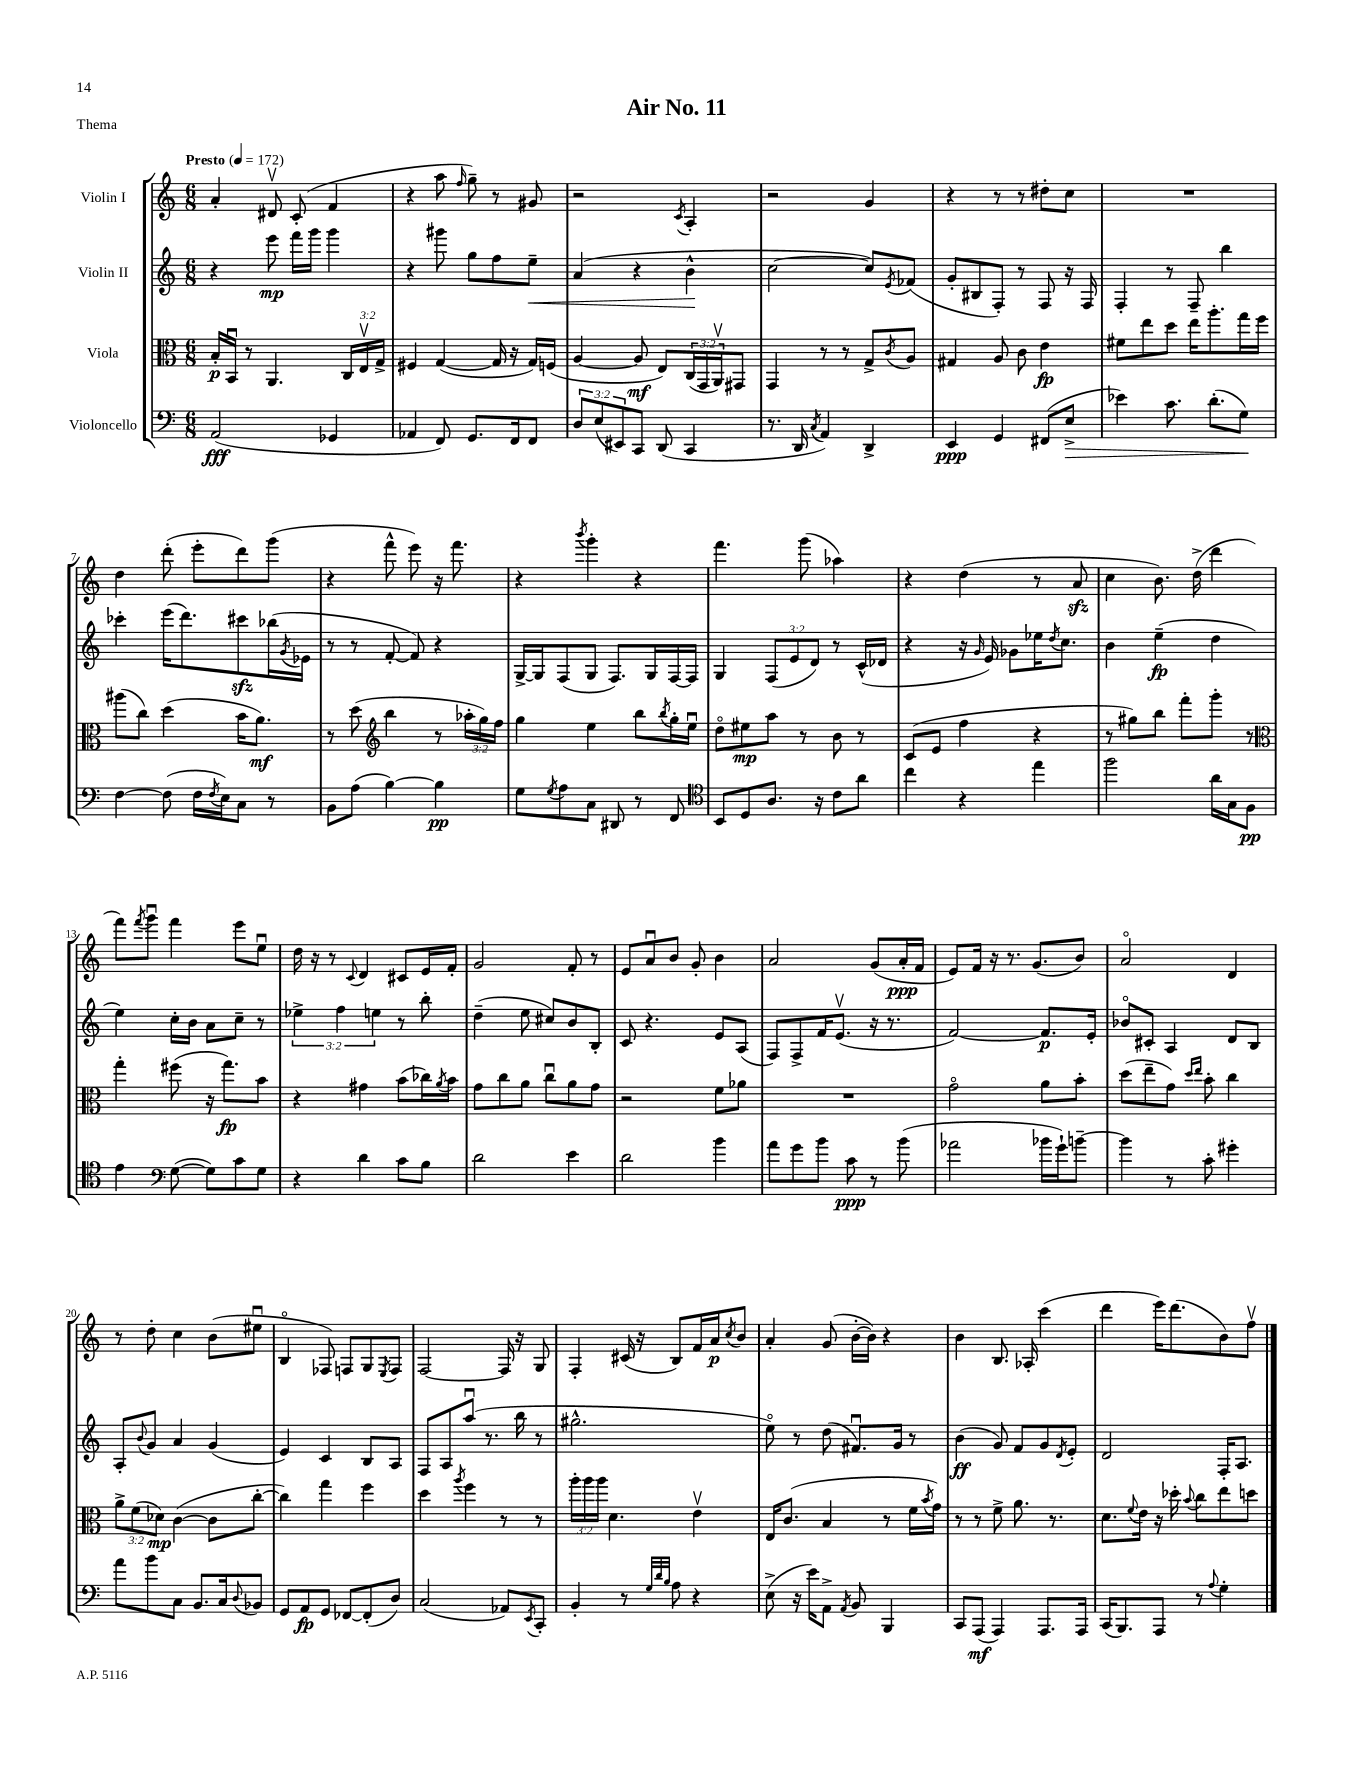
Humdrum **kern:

**kern	**dynam	**kern	**dynam	**kern	**dynam	**kern	**dynam
*part4	*part4	*part3	*part3	*part2	*part2	*part1	*part1
*staff4	*staff4	*staff3	*staff3	*staff2	*staff2	*staff1	*staff1
*I"Violoncello	*	*I"Viola	*	*I"Violin II	*	*I"Violin I	*
*clefF4	*	*clefC3	*	*clefG2	*	*clefG2	*
*k[]	*	*k[]	*	*k[]	*	*k[]	*
*M6/8	*	*M6/8	*	*M6/8	*	*M6/8	*
*MM172	*	*MM172	*	*MM172	*	*MM172	*
=1	=1	=1	=1	=1	=1	=1	=1
!	!	!	!	!	!	!LO:TX:a:B:t=Presto	!
(2AA/	fff	16B'/LL	p	4r	.	4a'/	.
.	.	16BBu/JJ	.	.	.	.	.
.	.	8r	.	.	.	.	.
.	.	4.AA/	.	8eee\	mp	8d#Xv/	.
.	.	.	.	16fff\LL	.	(8c'/	.
.	.	.	.	16ggg\JJ	.	.	.
4GG-X/	.	.	.	4ggg\	.	4f/	.
.	.	24C/LL	.	.	.	.	.
.	.	24Ev/	.	.	.	.	.
.	.	24G^/JJ	.	.	.	.	.
=2	=2	=2	=2	=2	=2	=2	=2
4AA-X/	.	4F#X/	.	4r	.	4r	.
8FF/)	.	([4G/	.	8ggg#X\	.	8aa\	.
.	.	.	.	.	.	16qqff/	.
8.GG/L	.	.	.	8gg\L	.	8gg~\)	.
.	.	16G/]	.	8ff\	.	8r	.
16FF/k	.	16r	.	.	.	.	.
!	!	!	!	!	!LO:HP:b	!	!
8FF/J	.	16G/LL)	.	8ee~\J	<	8g#X/	.
.	.	(16Fn/JJ	.	.	.	.	.
=3	=3	=3	=3	=3	=3	=3	=3
12D/L	.	[4A/	.	(4a/	.	2r	.
(12E/	.	.	.	.	.	.	.
12EE#X/)	.	.	.	.	.	.	.
8CC/J	.	8A/]	mf	4r	.	.	.
(8DD/	.	8E/L)	.	.	.	.	.
.	.	.	.	.	.	8qc/	.
4CC/	.	(24C/L	.	4b^^\	.	4A'/	.
.	.	24GG/	.	.	.	.	.
.	.	24AAv/J)	.	.	.	.	.
.	.	8GG#X/J	.	.	.	.	.
.	.	.	.	.	[	.	.
=4	=4	=4	=4	=4	=4	=4	=4
8.r	.	4GG/	.	[2cc\	.	2r	.
16DD/	.	.	.	.	.	.	.
8qC/	.	.	.	.	.	.	.
4AA/)	.	8r	.	.	.	.	.
.	.	8r	.	.	.	.	.
4DD^/	.	8G^/L	.	8cc/L])	.	4g/	.
.	.	8qc/	.	8qe/	.	.	.
.	.	8A/J	.	(8f-X/J	.	.	.
=5	=5	=5	=5	=5	=5	=5	=5
4EE/	ppp	4G#X/	.	8g'/L	.	4r	.
.	.	.	.	8B#X/	.	.	.
4GG/	.	8A/	.	8F'/J)	.	8r	.
.	.	8c\	.	8r	.	8r	.
(8FF#X/L	.	4e\	fp	8F/	.	8dd#X'\L	.
!	!LO:HP:b	!	!	!	!	!	!
8E^/J	>	.	.	16r	.	8cc\J	.
.	.	.	.	16F/	.	.	.
=6	=6	=6	=6	=6	=6	=6	=6
4e-X\)	.	8f#X\L	.	4F'/	.	2.r	.
.	.	8ee\	.	.	.	.	.
8.c\	.	8dd\J	.	8r	.	.	.
.	.	16ee\KL	.	8F~/	.	.	.
(8.d'\L	.	8.aa'\	.	.	.	.	.
.	.	.	.	4bb\	.	.	.
8G\J)	.	16gg\L	.	.	.	.	.
.	.	16ff\JJ	.	.	.	.	.
.	]	.	.	.	.	.	.
!!LO:LB:g=z
=7	=7	=7	=7	=7	=7	=7	=7
[4F\	.	(8aa#X\L	.	4ccc-X'\	.	4dd\	.
.	.	8cc\J)	.	.	.	.	.
(8F\]	.	(4dd\	.	(16eee\KL	.	(8ddd'\	.
.	.	.	.	8.ddd\)	.	.	.
16F\LL	.	.	.	.	.	8eee'\L	.
8qF/	.	.	.	.	.	.	.
16E\J)	.	.	.	.	.	.	.
8C\J	.	16b\KL	.	8ccc#Xzz\	.	8ddd\)	.
.	.	8.a\J)	mf	.	.	.	.
8r	.	.	.	(16bb-X\L	.	(8ggg\J	.
.	.	.	.	8qg/	.	.	.
.	.	.	.	16e-X\JJ	.	.	.
=8	=8	=8	=8	=8	=8	=8	=8
8BB\L	.	8r	.	8r	.	4r	.
(8A\J	.	(8dd\	.	8r	.	.	.
*	*	*clefG2	*	*	*	*	*
[4B\)	.	4bb\	.	[8f'/	.	8fff^^\	.
.	.	.	.	8f/])	.	8eee\)	.
4B\]	pp	8r	.	4r	.	16r	.
.	.	.	.	.	.	8.fff\	.
.	.	24aa-X'\LL	.	.	.	.	.
.	.	24gg\)	.	.	.	.	.
.	.	24ff\JJ	.	.	.	.	.
=9	=9	=9	=9	=9	=9	=9	=9
8G\L	.	4gg\	.	[16G^/LL	.	4r	.
.	.	.	.	16G/J]	.	.	.
8qG/	.	.	.	.	.	.	.
8A\	.	.	.	(8F/	.	.	.
.	.	.	.	.	.	8qbbb/	.
8C\J	.	4ee\	.	8G/J	.	4ggg'\	.
8DD#X/	.	.	.	8.F/L)	.	.	.
8r	.	8bb\L	.	.	.	4r	.
.	.	.	.	16G/L	.	.	.
.	.	8qbb/	.	.	.	.	.
8FF/	.	16gg'\L	.	[16F/	.	.	.
.	.	16eeu\JJ	.	16F/JJ]	.	.	.
=10	=10	=10	=10	=10	=10	=10	=10
*clefC4	*	*	*	*	*	*	*
8BB/L	.	8dd\L	.	4G/	.	4.fff\	.
8D/	.	8ee#X\	mp	.	.	.	.
8.A/J	.	8aa\J	.	(12F/L	.	.	.
.	.	.	.	12e/	.	.	.
.	.	8r	.	.	.	(8ggg\	.
.	.	.	.	12d/J)	.	.	.
16r	.	.	.	.	.	.	.
8c\L	.	8b\	.	8r	.	4aa-X\)	.
8a\J	.	8r	.	(16c^^/LL	.	.	.
.	.	.	.	16d-X/JJ	.	.	.
=11	=11	=11	=11	=11	=11	=11	=11
4cc\	.	(8c/L	.	4r	.	4r	.
.	.	8e/J	.	.	.	.	.
4r	.	4ff\	.	16r	.	(4dd\	.
.	.	.	.	16qqg/	.	.	.
.	.	.	.	16e/)	.	.	.
.	.	.	.	8g-X\L	.	.	.
4ee\	.	4r	.	16ee-X\K	.	8r	.
.	.	.	.	8qdd/	.	.	.
.	.	.	.	8.cc\J	.	.	.
.	.	.	.	.	.	8azz/	.
=12	=12	=12	=12	=12	=12	=12	=12
2ff\	.	8r	.	4b\	.	4cc\	.
.	.	8gg#X\L)	.	.	.	.	.
.	.	8bb\J	.	(4ee~\	fp	8.b\)	.
.	.	8fff'\L	.	.	.	.	.
.	.	.	.	.	.	(16dd^\	.
16a\LL	.	8ggg'\J	.	4dd\	.	4ddd\	.
16G\J	.	.	.	.	.	.	.
8F\J	pp	8r	.	.	.	.	.
!!LO:LB:g=z
=13	=13	=13	=13	=13	=13	=13	=13
*	*	*clefC3	*	*	*	*	*
4e\	.	4gg'\	.	4ee\)	.	8fff\L)	.
.	.	.	.	.	.	8qfff/	.
.	.	.	.	.	.	8gggu\J	.
*clefF4	*	*	*	*	*	*	*
([8G\	.	(8ff#X\	.	16cc'\LL	.	4fff\	.
.	.	.	.	16b\JJ	.	.	.
8G\L])	.	16r	.	8a\L	.	.	.
.	.	8.gg\L)	fp	.	.	.	.
8c\	.	.	.	8cc~\J	.	8eee\L	.
8G\J	.	8b\J	.	8r	.	8eeu\J	.
=14	=14	=14	=14	=14	=14	=14	=14
4r	.	4r	.	6ee-X^\	.	16dd\	.
.	.	.	.	.	.	16r	.
.	.	.	.	.	.	8r	.
.	.	.	.	6ff\	.	.	.
.	.	.	.	.	.	8qqc/	.
4d\	.	4g#X\	.	.	.	4d/	.
.	.	.	.	6een\	.	.	.
8c\L	.	(8b\L	.	8r	.	8c#X/L	.
8B\J	.	16cc-X\L)	.	8bb'\	.	16e/L	.
.	.	8qa/	.	.	.	.	.
.	.	16b\JJ	.	.	.	16f'/JJ	.
=15	=15	=15	=15	=15	=15	=15	=15
2d\	.	8g\L	.	(4dd~\	.	2g/	.
.	.	8cc\	.	.	.	.	.
.	.	8a\J	.	8ee\	.	.	.
.	.	8ccu\L	.	8cc#X/L)	.	.	.
4e\	.	8a\	.	8b/	.	8f'/	.
.	.	8g\J	.	8B'/J	.	8r	.
=16	=16	=16	=16	=16	=16	=16	=16
2d\	.	2r	.	8c/	.	8e/L	.
.	.	.	.	4.r	.	8au/	.
.	.	.	.	.	.	8b/J	.
.	.	.	.	.	.	8g'/	.
4b\	.	8f\L	.	8e/L	.	4b\	.
.	.	8a-X\J	.	(8A/J	.	.	.
=17	=17	=17	=17	=17	=17	=17	=17
8a\L	.	2.r	.	8F/L)	.	2a/	.
8g\	.	.	.	8F^/	.	.	.
8b\J	.	.	.	16f/K	.	.	.
.	.	.	.	(8.ev/J	.	.	.
8c\	ppp	.	.	.	.	.	.
8r	.	.	.	16r	.	(8g/L	.
.	.	.	.	8.r	.	.	.
(8b\	.	.	.	.	.	16a'/L	ppp
.	.	.	.	.	.	16f/JJ	.
=18	=18	=18	=18	=18	=18	=18	=18
2a-X\	.	2g\	.	[2f/)	.	8e/L)	.
.	.	.	.	.	.	16f/Jk	.
.	.	.	.	.	.	16r	.
.	.	.	.	.	.	8.r	.
.	.	.	.	.	.	(8.g/L	.
16b-X\LL	.	8a\L	.	8.f/L]	p	.	.
16g`\J)	.	.	.	.	.	.	.
[8bn~\J	.	8b'\J	.	.	.	8b/J)	.
.	.	.	.	16e'/Jk	.	.	.
=19	=19	=19	=19	=19	=19	=19	=19
4b\]	.	(8dd\L	.	8b-X/L	.	2a/	.
.	.	8ee~\	.	8c#X'/J	.	.	.
8r	.	8g\J)	.	4A/	.	.	.
.	.	16qqdd/LL	.	.	.	.	.
.	.	16qqee/JJ	.	.	.	.	.
8c'\	.	8b'\	.	.	.	.	.
4g#X'\	.	4cc\	.	8d/L	.	4d/	.
.	.	.	.	8B/J	.	.	.
!!LO:LB:g=z
=20	=20	=20	=20	=20	=20	=20	=20
8a\L	.	12a^\L	.	8A'/L	.	8r	.
.	.	(12f\	.	.	.	.	.
.	.	.	.	8qqb/	.	.	.
8b\	.	.	.	8g/J	.	8dd'\	.
.	.	12d-X\J)	mp	.	.	.	.
8C\J	.	([4c\	.	4a/	.	4cc\	.
8.BB/L	.	.	.	.	.	.	.
.	.	8c\L]	.	(4g/	.	(8b\L	.
16C/k	.	.	.	.	.	.	.
8qqD/	.	.	.	.	.	.	.
8BB-X/J	.	[8cc'\J	.	.	.	8ee#Xu\J	.
=21	=21	=21	=21	=21	=21	=21	=21
8GG/L	.	4cc\])	.	4e/)	.	4B/	.
8AA/	fp	.	.	.	.	.	.
8GG/J	.	4gg\	.	4c/	.	8F-X/)	.
[8FF-X/L	.	.	.	.	.	8Fn/L	.
(8FF-'/]	.	4ff\	.	8B/L	.	8G/	.
.	.	.	.	.	.	8qE/	.
8D/J)	.	.	.	8A/J	.	8F/J	.
=22	=22	=22	=22	=22	=22	=22	=22
(2C/	.	4dd\	.	8F/L	.	[2F/	.
.	.	.	.	8A/	.	.	.
.	.	8qaa/	.	.	.	.	.
.	.	4ff\	.	(8aau/J	.	.	.
.	.	.	.	8.r	.	.	.
8AA-X/L)	.	8r	.	.	.	16F/]	.
.	.	.	.	16bb\	.	16r	.
8qEE/	.	.	.	.	.	.	.
8CC'/J	.	8r	.	8r	.	8G/	.
=23	=23	=23	=23	=23	=23	=23	=23
4BB'/	.	24aa'\LL	.	2.gg#X^^\	.	4F'/	.
.	.	24aa\	.	.	.	.	.
.	.	24aa\JJ	.	.	.	.	.
.	.	4.d\	.	.	.	.	.
8r	.	.	.	.	.	(16c#X/	.
.	.	.	.	.	.	16r	.
32qqG/LLL	.	.	.	.	.	.	.
32qqd/	.	.	.	.	.	.	.
32qqB/JJJ	.	.	.	.	.	.	.
8A\	.	.	.	.	.	8B/L)	.
4r	.	4ev\	.	.	.	16f/L	.
.	.	.	.	.	.	16a/J	p
.	.	.	.	.	.	8qcc/	.
.	.	.	.	.	.	8b/J	.
=24	=24	=24	=24	=24	=24	=24	=24
(8E^\	.	16E/KL	.	8ee\)	.	4a'/	.
.	.	(8.c/J	.	.	.	.	.
16r	.	.	.	8r	.	.	.
16e\KL)	.	.	.	.	.	.	.
8AA^\J	.	4B/	.	(8dd\	.	(8g/	.
8qAA/	.	.	.	.	.	.	.
8BB/	.	.	.	8.f#Xu/L)	.	[16b'\LL	.
.	.	.	.	.	.	16b\JJ])	.
4BBB/	.	8r	.	.	.	4r	.
.	.	.	.	16g/Jk	.	.	.
.	.	16f\LL	.	8r	.	.	.
.	.	8qb/	.	.	.	.	.
.	.	16g\JJ)	.	.	.	.	.
=25	=25	=25	=25	=25	=25	=25	=25
8CC/L	.	8r	.	(4b\	ff	4b\	.
(8AAA/J	mf	8r	.	.	.	.	.
4AAA/)	.	8f^\	.	8g/)	.	8.B/	.
.	.	8.a\	.	8f/L	.	.	.
.	.	.	.	.	.	16A-X'/	.
8.AAA/L	.	.	.	8g/	.	(4ccc\	.
.	.	8.r	.	.	.	.	.
.	.	.	.	8qd/	.	.	.
.	.	.	.	8e'/J	.	.	.
16AAA/Jk	.	.	.	.	.	.	.
=26	=26	=26	=26	=26	=26	=26	=26
(16CC/KL	.	8.d\L	.	2d/	.	4ddd\	.
8.BBB/)	.	.	.	.	.	.	.
.	.	8qqf/	.	.	.	.	.
.	.	16e\Jk	.	.	.	.	.
8AAA/J	.	16r	.	.	.	16eee\KL)	.
.	.	16dd-X'\	.	.	.	(8.ddd\	.
.	.	8qqb/	.	.	.	.	.
8r	.	8cc\L	.	.	.	.	.
8qqA/	.	.	.	.	.	.	.
4G'\	.	8ee\	.	16F'/KL	.	8b\)	.
.	.	.	.	8.A/J	.	.	.
.	.	8ddn\J	.	.	.	8ffv\J	.
==	==	==	==	==	==	==	==
*-	*-	*-	*-	*-	*-	*-	*-
